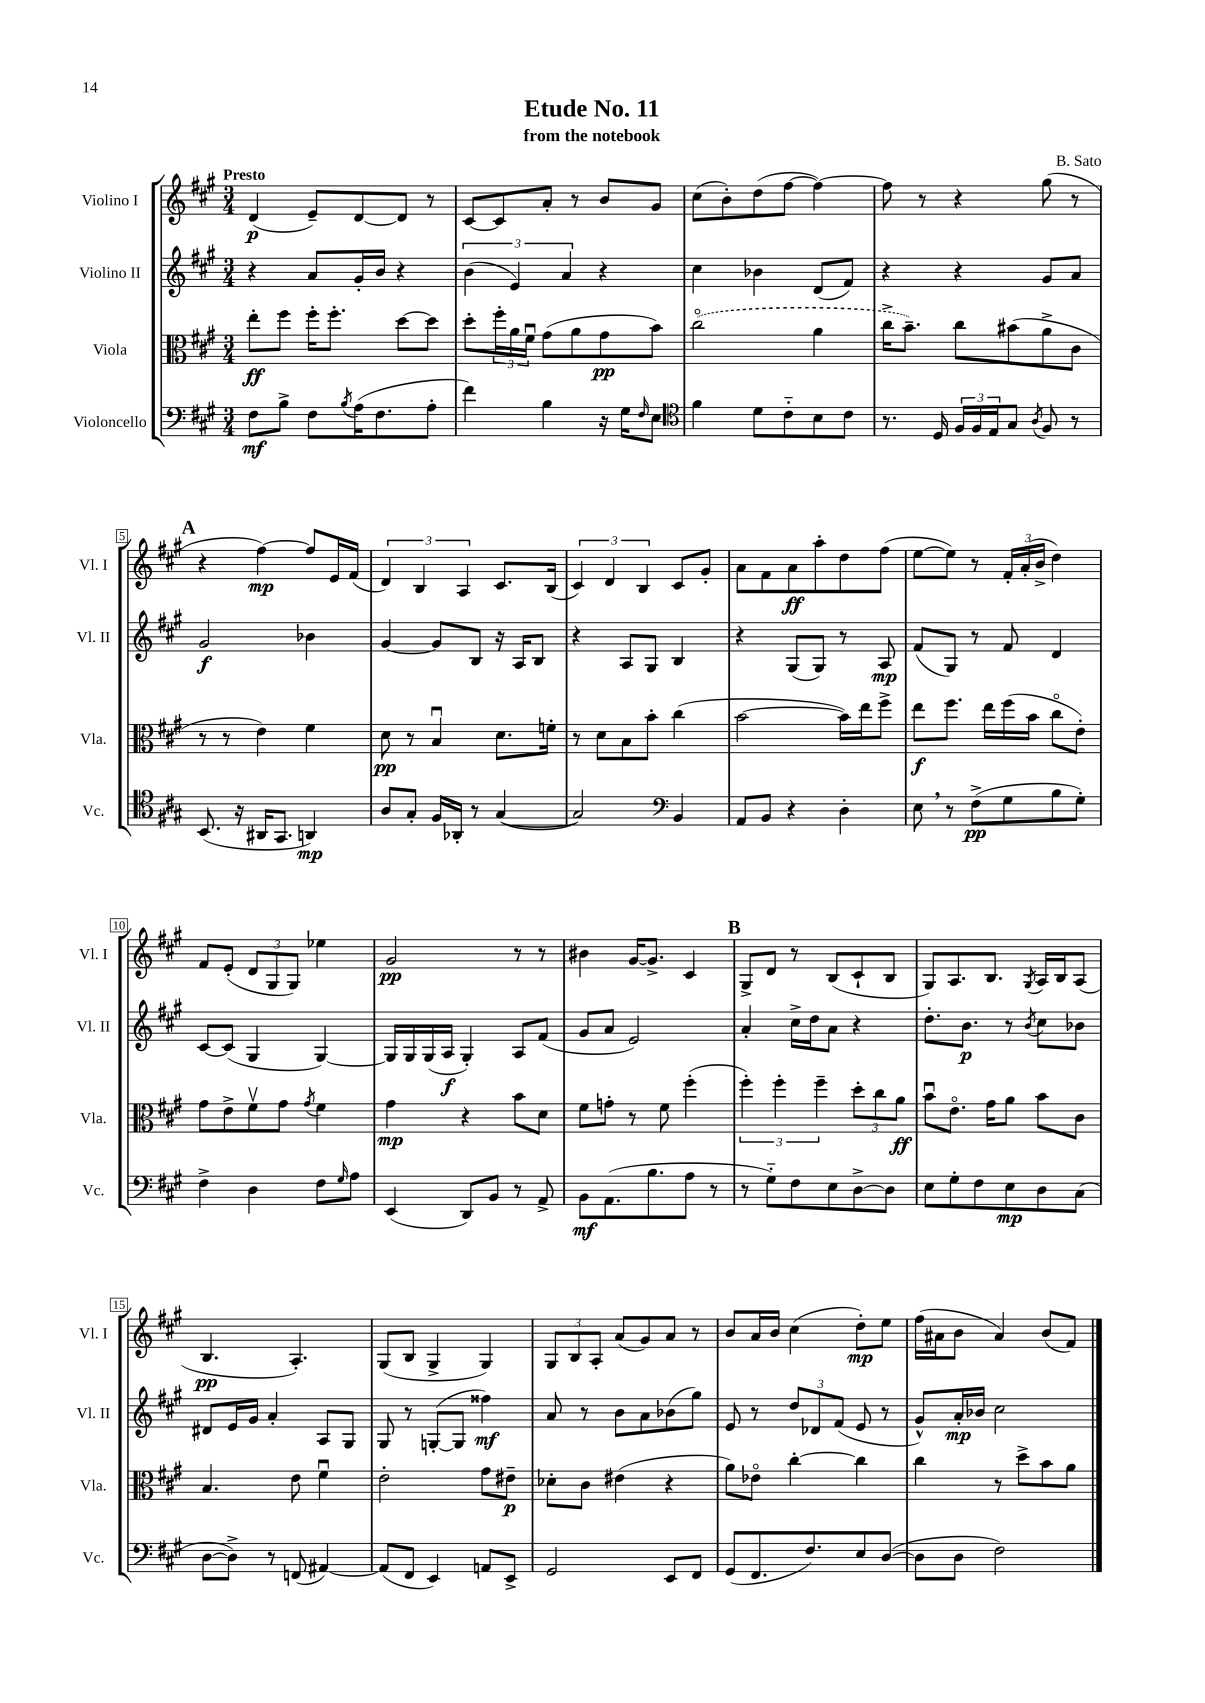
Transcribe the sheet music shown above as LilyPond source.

\header { title = "Etude No. 11" composer = "B. Sato" subtitle = "from the notebook" }
<<
\new StaffGroup <<
\new Staff = "s0" \with { instrumentName = "Violino I" shortInstrumentName = "Vl. I" } {
    \clef treble \key a \major \numericTimeSignature \time 3/4 \tempo "Presto"
    d'4\p( e'8--) d'8~ d'8 r8 |
    cis'8~ cis'8 a'8-. r8 b'8 gis'8 |
    cis''8( b'8-.) d''8( fis''8~ fis''4~) |
    fis''8 r8 r4 gis''8( r8 |
    \mark \markup { \bold "A" } r4 fis''4~\mp) fis''8 e'16 fis'16( |
    \tuplet 3/2 { d'4) b4 a4 } cis'8. b16( |
    \tuplet 3/2 { cis'4) d'4 b4 } cis'8 gis'8-. |
    a'8 fis'8 a'8\ff a''8-. d''8 fis''8( |
    e''8~ e''8) r8 \tuplet 3/2 { fis'16-. a'16-.( b'16-> } d''4) |
    fis'8 e'8-.( \tuplet 3/2 { d'8 gis8 gis8) } ees''4 |
    gis'2\pp r8 r8 |
    bis'4 gis'16~ gis'8.-> cis'4 |
    \mark \markup { \bold "B" } gis8-> d'8 r8 b8( cis'8-! b8 |
    gis8) a8. b8. \acciaccatura { gis8 } a16 b16 a8( |
    b4.\pp a4.-.) |
    gis8( b8 gis4-> gis4) |
    \tuplet 3/2 { gis8 b8 a8-. } a'8( gis'8) a'8 r8 |
    b'8 a'16 b'16 cis''4( d''8-.\mp) e''8 |
    fis''16( ais'16 b'8 ais'4) b'8( fis'8) \bar "|." |
}
\new Staff = "s1" \with { instrumentName = "Violino II" shortInstrumentName = "Vl. II" } {
    \clef treble \key a \major \numericTimeSignature \time 3/4
    r4 a'8 gis'16-. b'16 r4 |
    \tuplet 3/2 { b'4( e'4) a'4 } r4 |
    cis''4 bes'4 d'8( fis'8) |
    r4 r4 gis'8 a'8 |
    \mark \markup { \bold "A" } gis'2\f bes'4 |
    gis'4~ gis'8 b8 r16 a16 b8 |
    r4 a8 gis8 b4 |
    r4 gis8( gis8) r8 a8\mp |
    fis'8( gis8) r8 fis'8 d'4 |
    cis'8~ cis'8( gis4 gis4~) |
    gis16 gis16 gis16( a16\f gis4-.) a8 fis'8( |
    gis'8 a'8 e'2) |
    \mark \markup { \bold "B" } a'4-. cis''16-> d''16 a'8 r4 |
    d''8.-. b'8.\p r8 \acciaccatura { b'8 } cis''8 bes'8 |
    dis'8 e'16 gis'16 a'4-. a8 gis8 |
    gis8 r8 g8~-.( g8 fisis''4\mf) |
    a'8 r8 b'8 a'8 bes'8( gis''8) |
    e'8 r8 \tuplet 3/2 { d''8 des'8 fis'8( } e'8 r8 |
    gis'8-^) a'16-.\mp bes'16 cis''2 \bar "|." |
}
\new Staff = "s2" \with { instrumentName = "Viola" shortInstrumentName = "Vla." } {
    \clef alto \key a \major \numericTimeSignature \time 3/4
    e''8-.\ff fis''8 fis''16-. fis''8.-. d''8~ d''8 |
    d''8-. \tuplet 3/2 { fis''16-. a'16 fis'16\downbow } gis'8( a'8 gis'8\pp b'8) |
    \once \slurDashed cis''2\flageolet( a'4 |
    cis''16-> b'8.--) cis''8 bis'8( a'8-> cis'8 |
    \mark \markup { \bold "A" } r8 r8 e'4) fis'4 |
    d'8\pp r8 b4\downbow d'8. f'16-. |
    r8 d'8 b8 b'8-. cis''4( |
    b'2~ b'16) e''16 fis''8-> |
    e''8\f fis''8. e''16 fis''16( b'16 cis''8\flageolet e'8-.) |
    gis'8 e'8-> fis'8\upbow gis'8 \acciaccatura { gis'8 } fis'4 |
    gis'4\mp r4 b'8 d'8 |
    fis'8 g'8-. r8 fis'8 fis''4-.( |
    \mark \markup { \bold "B" } \tuplet 3/2 { fis''4-.) fis''4-. fis''4-- } \tuplet 3/2 { d''8-. cis''8 a'8\ff } |
    b'8\downbow e'8.\flageolet gis'16 a'8 b'8 cis'8 |
    b4. e'8 fis'4\downbow |
    e'2-. gis'8 eis'8--\p |
    des'8-. cis'8 eis'4( r4 |
    a'8) ees'8\flageolet cis''4~-. cis''4 |
    cis''4 r8 d''8-> b'8 a'8 \bar "|." |
}
\new Staff = "s3" \with { instrumentName = "Violoncello" shortInstrumentName = "Vc." } {
    \clef bass \key a \major \numericTimeSignature \time 3/4
    fis8\mf b8-> fis8 \acciaccatura { b8 } a16( fis8. a8-. |
    fis'4) b4 r16 gis16 \grace { fis16 } e8 |
    \clef tenor fis'4 d'8 cis'8-_ b8 cis'8 |
    r8. d16 \tuplet 3/2 { fis16 fis16 e16 } gis8 \acciaccatura { a8 } fis8 r8 |
    \mark \markup { \bold "A" } b,8.( r16 ais,16 gis,8. a,4\mp) |
    a8 gis8-. fis16 aes,16-. r8 gis4~( |
    gis2) \clef bass b,4 |
    a,8 b,8 r4 d4-. |
    e8 \breathe r8 fis8->\pp( gis8 b8 gis8-.) |
    fis4-> d4 fis8 \grace { gis16 } a8 |
    e,4( d,8) b,8 r8 a,8-> |
    b,8\mf a,8.( b8. a8 r8 |
    \mark \markup { \bold "B" } r8 gis8-_) fis8 e8 d8~-> d8 |
    e8 gis8-. fis8 e8\mp d8 cis8( |
    d8~ d8->) r8 f,8( ais,4~) |
    ais,8( fis,8 e,4) a,8 e,8-> |
    gis,2 e,8 fis,8 |
    gis,8( fis,8. fis8.) e8 d8~( |
    d8 d8 fis2) \bar "|." |
}
>>
>>
\layout { \context { \Score \override BarNumber.stencil = #(make-stencil-boxer 0.1 0.3 ly:text-interface::print) } }
